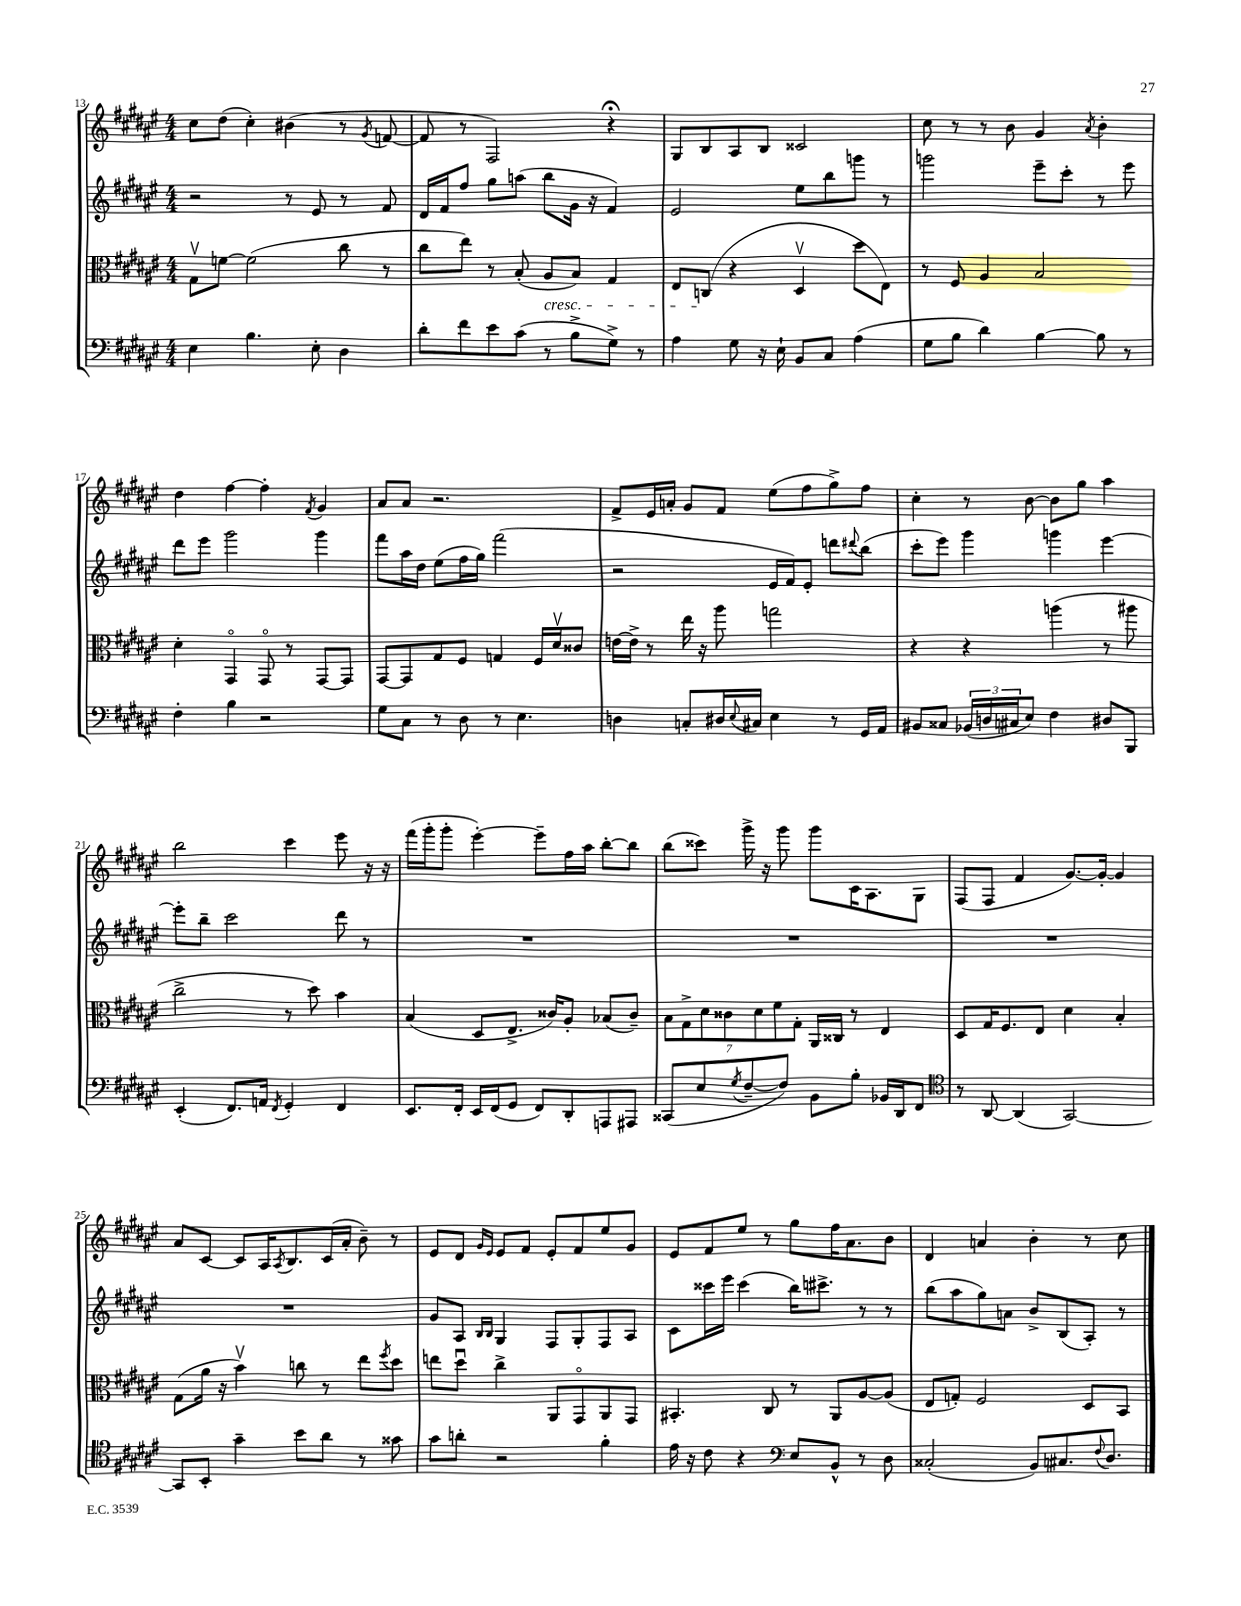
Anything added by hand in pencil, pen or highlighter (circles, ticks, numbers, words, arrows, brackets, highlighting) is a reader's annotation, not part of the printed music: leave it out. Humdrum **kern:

**kern	**kern	**kern	**kern
*staff4	*staff3	*staff2	*staff1
*clefF4	*clefC3	*clefG2	*clefG2
*k[f#c#g#d#a#e#]	*k[f#c#g#d#a#e#]	*k[f#c#g#d#a#e#]	*k[f#c#g#d#a#e#]
*M4/4	*M4/4	*M4/4	*M4/4
4E#	8G#v	2r	8cc#
.	[8f	.	(8dd#
4.B	(2f]	.	4cc#')
.	.	8r	(4b#
8E#'	.	8e#	.
4D#	8cc#	8r	8r
.	.	.	8qg#
.	8r	8f#	[8f
=	=	=	=
8d#'	8cc#	16d#	8f]
.	.	16f#	.
8f#	8ee#)	8ff#	8r
8e#	8r	8gg#	2F#)
(8c#	(8B'	(8aa	.
8r	8A#	8bb	.
8B^	8B)	16g#	.
.	.	16r	.
8G#^)	4G#	4f#)	4r;
8r	.	.	.
=	=	=	=
4A#	8E#	2e#	8G#
.	(8C	.	8B
8G#	4r	.	8A#
16r	.	.	8B
16E#`	.	.	.
8BB	4D#v	8ee#	2c##
8C#	.	8bb	.
(4A#	8dd#	8ggg	.
.	8E#)	8r	.
=	=	=	=
8G#	8r	2ggg	8cc#
8B	8F#	.	8r
4d#)	4A#	.	8r
.	.	.	8b
[4B	2B	8eee#~	4g#
.	.	8ccc#'	.
.	.	.	8qa#
8B]	.	8r	4b'
8r	.	8eee#	.
=	=	=	=
4F#'	4d#'	8ddd#	4dd#
.	.	8eee#	.
4B	4GG#o	2ggg#	[4ff#
2r	8GG#o	.	4ff#']
.	8r	.	.
.	.	.	8qf#
.	[8GG#	4ggg#	4g#
.	8GG#]	.	.
=	=	=	=
8G#	[8GG#	8fff#	8a#
8C#	8GG#]	16aa#	8a#
.	.	16dd#	.
8r	8G#	(8ee#	2.r
8D#	8F#	16ff#	.
.	.	16gg#)	.
8r	4G	(2fff#	.
4.E#	.	.	.
.	16F#	.	.
.	16d#v	.	.
.	8c##	.	.
=	=	=	=
4D	[16e	2r	8f#^
.	16e^]	.	.
.	8r	.	16e#
.	.	.	16a'
8C'	16ee#	.	8g#
.	16r	.	.
16D#	8aa#	.	8f#
8qqE#	.	.	.
16C#	.	.	.
4E#	2gg	16e#	(8ee#
.	.	16f#)	.
.	.	8e#'	8ff#
8r	.	8ddd	8gg#^)
.	.	8qqddd#	.
16GG#	.	(8bb	8ff#
16AA#	.	.	.
=	=	=	=
8BB#	4r	8ccc#'	4cc#'
8C##	.	8eee#)	.
(24BB-	4r	4ggg#	8r
24D	.	.	.
24C#	.	.	.
8E#)	.	.	[8b
4F#	(4aa	4ggg	8b]
.	.	.	8gg#
8D#	8r	[4eee#	4aa#
8BBB	8aa#	.	.
=	=	=	=
(4EE#'	2cc#^	8eee#']	2bb
.	.	8bb~	.
8.FF#)	.	2ccc#	.
16AA	.	.	.
8qFF#	.	.	.
4GG#'	8r	.	4ccc#
.	8dd#)	.	.
4FF#	4b	8ddd#	8eee#
.	.	8r	16r
.	.	.	16r
=	=	=	=
8.EE#	(4B	1r	(16fff#
.	.	.	16ggg#'
.	.	.	8ggg#'
16FF#'	.	.	.
16EE#	8D#	.	[4eee#')
(16FF#	.	.	.
8GG#	8.E#^	.	.
8FF#)	.	.	8eee#~]
.	16c##)	.	.
8DD#'	8A#'	.	16ff#
.	.	.	16aa#
8AAA	(8B-	.	[8bb'
8AAA#	8c##~)	.	8bb]
=	=	=	=
(8CC##	14B	1r	(8bb
.	14G#^	.	.
8E#	.	.	8ccc##)
.	14d#	.	.
.	14c##	.	.
8qG#	.	.	.
[8F#~	.	.	16ggg#^
.	14d#	.	.
.	.	.	16r
.	14f#	.	.
8F#])	.	.	8ggg#
.	14G#'	.	.
8BB	16AA#	.	8ggg#
.	16C##	.	.
8B'	8r	.	16c#
.	.	.	8.A#
16BB-	4E#	.	.
16DD#	.	.	.
8FF#	.	.	8G#
=	=	=	=
*clefC4	*	*	*
8r	8D#	1r	(8F#
[8AA#	16G#	.	8F#
.	8.F#	.	.
(4AA#]	.	.	4f#
.	8E#	.	.
[2GG#)	4d#	.	[8.g#)
.	.	.	16g#'_
.	4B'	.	4g#]
=	=	=	=
8GG#]	(8G#	1r	8a#
8BB'	16a#	.	[8c#
.	16r	.	.
4g#~	4bv)	.	8c#]
.	.	.	16A#
.	.	.	8qA#
.	.	.	8.B
8b	8cc	.	.
8a#	8r	.	(16c#
.	.	.	16a#'
8r	8ee#	.	8b~)
.	8qff#	.	.
8g##	8dd#	.	8r
=	=	=	=
8g#	8ee	8g#	8e#
8a'	8dd#u	8A#	8d#
.	.	16qqB	16qqg#
.	.	16qqB	16qqe#
2r	4cc#^	4G#	8e#
.	.	.	8f#
.	8AA#	8F#	8e#'
.	8GG#o	8G#'	8f#
4f#'	8AA#	8F#	8ee#
.	8GG#	8A#	8g#
=	=	=	=
16e#	4.BB#'	8c#	8e#
16r	.	.	.
8c#	.	16ccc##	8f#
.	.	16eee#	.
4r	.	(4ccc##	8ee#
.	8C#	.	8r
*clefF4	*	*	*
8E#	8r	16bb)	8gg#
.	.	8.ccc#^	.
8BB^^	8AA#	.	16ff#
.	.	.	8.a#
8r	[8A#	8r	.
8D#	(8A#]	8r	8b
=	=	=	=
(2C##'	8E#	(8bb	4d#
.	8G')	8aa#	.
.	2F#	8gg#)	4a
.	.	8a	.
8BB)	.	8b^	4b'
8.C#	.	(8B	.
.	8D#	8A#')	8r
8qqF#	.	.	.
8.D#	.	.	.
.	8BB	8r	8cc#
==	==	==	==
*-	*-	*-	*-
